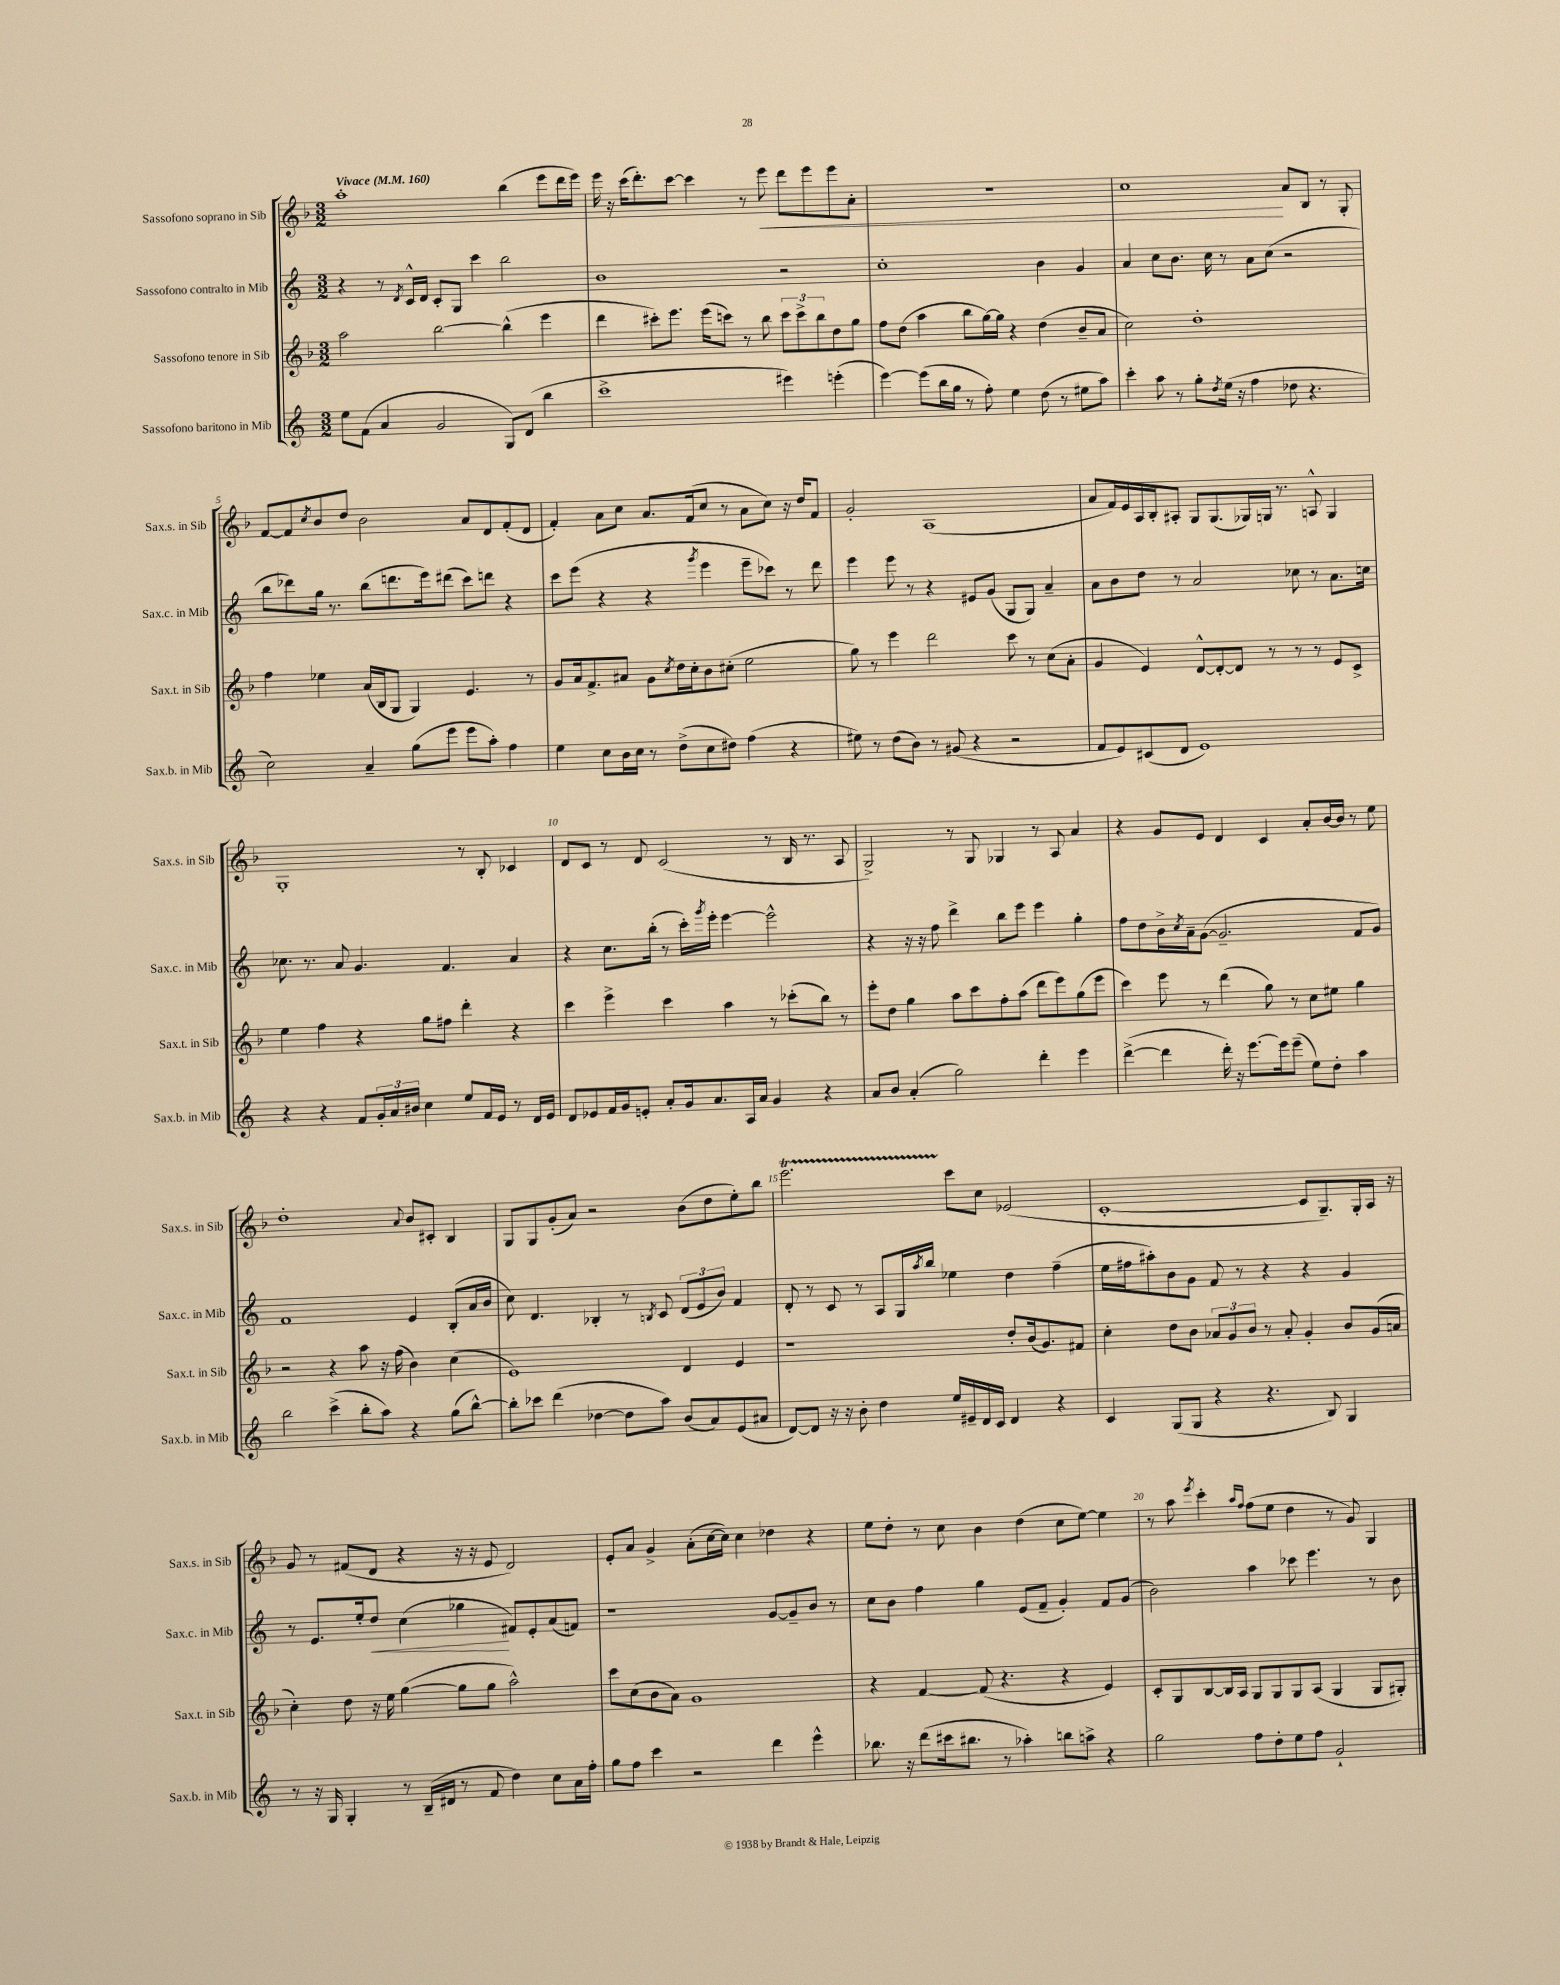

**kern	**kern	**kern	**kern
*staff4	*staff3	*staff2	*staff1
*clefG2	*clefG2	*clefG2	*clefG2
*k[]	*k[b-]	*k[]	*k[b-]
*M3/2	*M3/2	*M3/2	*M3/2
*MM160	*MM160	*MM160	*MM160
8ee	2aa	4r	1aa'
(8f	.	.	.
4a	.	8r	.
.	.	8qd	.
.	.	16c^^	.
.	.	16d	.
2g	[2bb-	8c'	.
.	.	8G	.
.	.	4ccc	.
8G)	(4bb-^^]	2bb	(4bb-
(8d	.	.	.
4bb	4eee	.	8eee
.	.	.	16ddd
.	.	.	16eee)
=	=	=	=
1ccc^	4ddd	1b	16eee
.	.	.	16r
.	.	.	(16ccc
.	.	.	8.ddd')
.	8ccc#')	.	.
.	8.eee	.	[8ccc
.	.	.	4ccc]
.	(16eee	.	.
.	8ccc)	.	.
.	8r	.	8r
.	8bb-	.	8eee
4eee#)	12ccc	2r	8ddd
.	12ccc^	.	.
.	.	.	8eee
.	12bb-	.	.
(4eee'	8dd	.	8eee
.	8gg	.	8a'
=	=	=	=
[4eee)	8ff	1cc'	1.r
.	(8dd	.	.
(8eee]	4aa	.	.
16bb	.	.	.
16gg	.	.	.
8r	8bb-	.	.
8ff')	[16gg)	.	.
.	16gg]	.	.
4ee	4r	.	.
(8dd	(4dd	4b	.
8r	.	.	.
8ee#	8b-~	4g	.
8aa)	8a	.	.
=	=	=	=
4ccc'	2cc)	4a	1cc
8aa	.	8cc	.
8r	.	8.b	.
8gg'	1dd'	.	.
.	.	16cc	.
8qdd	.	.	.
(16ee	.	8r	.
16r	.	.	.
4ff	.	8a	.
.	.	(8cc	.
8dd-	.	2r	8a
4.r	.	.	8B-
.	.	.	8r
.	.	.	8G'
=	=	=	=
2cc)	4ff	8bb	[8f
.	.	8ddd-)	8f]
.	.	.	8qcc
.	4ee-	16gg	8b-
.	.	8.r	.
.	.	.	8dd
4a~	(16a	(8bb	2b-
.	16B-	.	.
.	8G	8.ddd	.
(8gg	4G)	.	.
.	.	16eee)	.
8eee	.	(8ddd#	.
8eee	4.e	8ccc)	8a
8aa')	.	8ddd	8d
4ff	.	4r	(8f'
.	8r	.	8d
=	=	=	=
4ee	8g	8ccc	4f')
.	16a	(8eee	.
.	8.f^	.	.
8cc	.	4r	8a
16b	8a#	.	8cc
16cc	.	.	.
8r	8g	4r	8.a
.	8qcc	.	.
(8dd^	16dd	.	.
.	16cc'	.	(16f
.	.	8qggg	.
8cc	8b-	4eee	8cc
8dd#)	(8cc#'	.	8r
(4ff	2ee	8eee~	8a
.	.	8ccc-)	8cc)
4r	.	8r	16r
.	.	.	16dd
.	.	8ddd	8f
=	=	=	=
8ee#)	8gg)	4eee	2g'
8r	8r	.	.
(8dd	4eee	8eee	.
8b)	.	8r	.
8r	2ddd	4r	(1A
(8g#	.	.	.
4r	.	8e#	.
.	.	(8g	.
2r	8ccc	8G	.
.	8r	8G)	.
.	(8cc	4a~	.
.	8a'	.	.
=	=	=	=
8f	4g	8a	8a
8e)	.	8b	16f)
.	.	.	16e
(8c#	4e)	8dd	16A
.	.	.	16B-'
8d	.	8r	8A#'
1e)	[8d^^	2a	8G
.	8d'_	.	(8.G
.	8d]	.	.
.	.	.	16G-)
.	8r	.	16G
.	.	.	8.r
.	8r	8cc-	.
.	8r	8r	8A^^
.	8e	8.a	4G
.	8c^	.	.
.	.	16cc	.
=	=	=	=
4r	4ee	8.cc-	1G'
.	.	8.r	.
4r	4ff	.	.
.	.	8a	.
8f	4r	4.g	.
24g'	.	.	.
24a	.	.	.
24b#	.	.	.
4cc	8gg	.	.
.	8ff#	4.f	.
8ee	4ddd'	.	8r
16f	.	.	8B-'
16e	.	.	.
8r	4r	4a	4c-
16d	.	.	.
16e	.	.	.
=	=	=	=
8d	4ccc	4r	8d
8e-	.	.	8c
16f	4eee^	8.cc	8r
16g	.	.	.
8e'	.	.	8d
.	.	(16bb'	.
8a'	4ccc	8r	(2c
16g	.	16ccc')	.
.	.	8qggg	.
8.a	.	16eee'	.
.	4aa	[4eee	.
16A	.	.	.
16a	.	.	.
4g	8r	2eee^^]	8r
.	(8ccc-'	.	16B-
.	.	.	8.r
4r	8bb-)	.	.
.	8r	.	8A
=	=	=	=
8a	8eee'	4r	2G^)
8b	8dd	.	.
(4a'	4gg	16r	.
.	.	16r	.
.	.	8ff	.
2gg)	8aa	4ddd^	8r
.	8ccc	.	8G
.	8ff'	8bb	4G-
.	(8aa	8eee	.
4ddd'	8ddd	4eee	8r
.	8eee)	.	8A
4eee	(8gg	4gg'	4a
.	8eee	.	.
=	=	=	=
([4ddd^	4ccc)	8ff	4r
.	.	8dd	.
4ddd]	8eee	16b^	8g
.	.	8qcc	.
.	.	16a~	.
.	8r	([8g	8e
16ddd')	(4ddd	2.g~]	4d
16r	.	.	.
[8.eee	.	.	.
.	8gg)	.	4c
16eee]	.	.	.
(8eee~	8r	.	.
8ee)	8cc	.	8a'
8dd'	8ee#	.	[16b-
.	.	.	16b-]
4aa	4gg	8f	8r
.	.	8g)	8ee
=	=	=	=
2bb	2r	1f	1dd'
(4ccc^	4r	.	.
8bb'	8aa	.	.
8aa)	16r	.	.
.	(16ff	.	.
.	.	.	8qqa
4r	4b-)	4e	8b-
.	.	.	8c#'
(8gg	(4cc	(8B'	4B-
[8bb^^)	.	16a	.
.	.	16b	.
=	=	=	=
8bb']	1e)	8cc)	8G
8ccc-	.	4.d	8G
(4ddd	.	.	(8g'
.	.	.	8a)
[4dd-	.	4B-'	2r
8dd-]	.	8r	.
.	.	8qB	.
8aa)	.	8c	.
(8b	4d	(12d	(8b-
.	.	12e	.
8a)	.	.	8dd
.	.	12b)	.
(8e	4e	4f	8ee')
8a#	.	.	8bb-
=	=	=	=
[8d)	1r	8d'	2.eee
8d]	.	8r	.
16r	.	8c	.
16r	.	.	.
8b'	.	8r	.
4dd	.	8A	.
.	.	16G	.
.	.	8qaa	.
.	.	16bb	.
16ee	.	4ee-	8ccc
16e#~	.	.	.
16d	.	.	8cc
16c	.	.	.
4d	8dd'	4dd	(2e-
.	(16b-	.	.
.	8.g)	.	.
4r	.	(4ff~	.
.	8f#	.	.
=	=	=	=
4c	4cc'	16ee	[1c'
.	.	16ff#	.
.	.	8aa#')	.
(8G	8dd	8b	.
8G	8b-	8g	.
4r	12a-	8f	.
.	12g	.	.
.	.	8r	.
.	12b-	.	.
4.r	8r	4r	.
.	8a-'	.	.
.	4g'	4r	8c]
8B)	.	.	8.G~)
4G	8b-	4g	.
.	.	.	16G'
.	(16g	.	16A
.	16a	.	16r
=	=	=	=
8r	4cc')	8r	8g
16r	.	8.e	8r
16G	.	.	.
4G'	8dd	.	(8f#
.	.	16ee'	.
.	16r	8dd	8d
.	16ee	.	.
8r	([4gg	(4cc	4r
(16B~	.	.	.
16d#	.	.	.
8r	8gg]	4gg-	16r
.	.	.	16r
8f	8gg	.	8e
4dd)	2aa^^)	8f#)	2d)
.	.	8e'	.
8cc	.	(8a	.
16a	.	8f)	.
16ff'	.	.	.
=	=	=	=
8gg	8ccc	1r	8e'
8ff	(8cc	.	8a
4ccc	8b-	.	4g^
.	8a)	.	.
2r	1g	.	(8a'
.	.	.	[16cc
.	.	.	16cc])
.	.	.	4cc
4ddd	.	[8g	4dd-
.	.	8g~]	.
4eee^^	.	8b	4r
.	.	8r	.
=	=	=	=
8.bb-	4r	8cc	8ee
.	.	8b	8dd'
16r	.	.	.
(8ddd	[4f	4ff	8r
16ccc#	.	.	8cc
8.bb#	.	.	.
.	(8f]	4gg	4b-
8r	4.r	.	.
4aa-')	.	(8e	(4dd
.	.	8f~	.
8bb	4r	4g')	8cc
8aa^	.	.	[8ee)
4r	4e)	8f	4ee]
.	.	(8g	.
=	=	=	=
2gg	8c'	2b)	8r
.	8G	.	8aa
.	.	.	8qeee
.	[8B-	.	4ccc'
.	16B-]	.	.
.	16A	.	.
.	.	.	16qqaa
.	.	.	16qqff
8ff	8G	4aa	(8ff
8dd'	8G	.	8ee
8ee	8G	8ccc-	4dd
8ff	(8A	4.eee	.
2g`	4G	.	8r
.	.	.	8g)
.	8G	8r	4G
.	8G#')	8b	.
==	==	==	==
*-	*-	*-	*-
